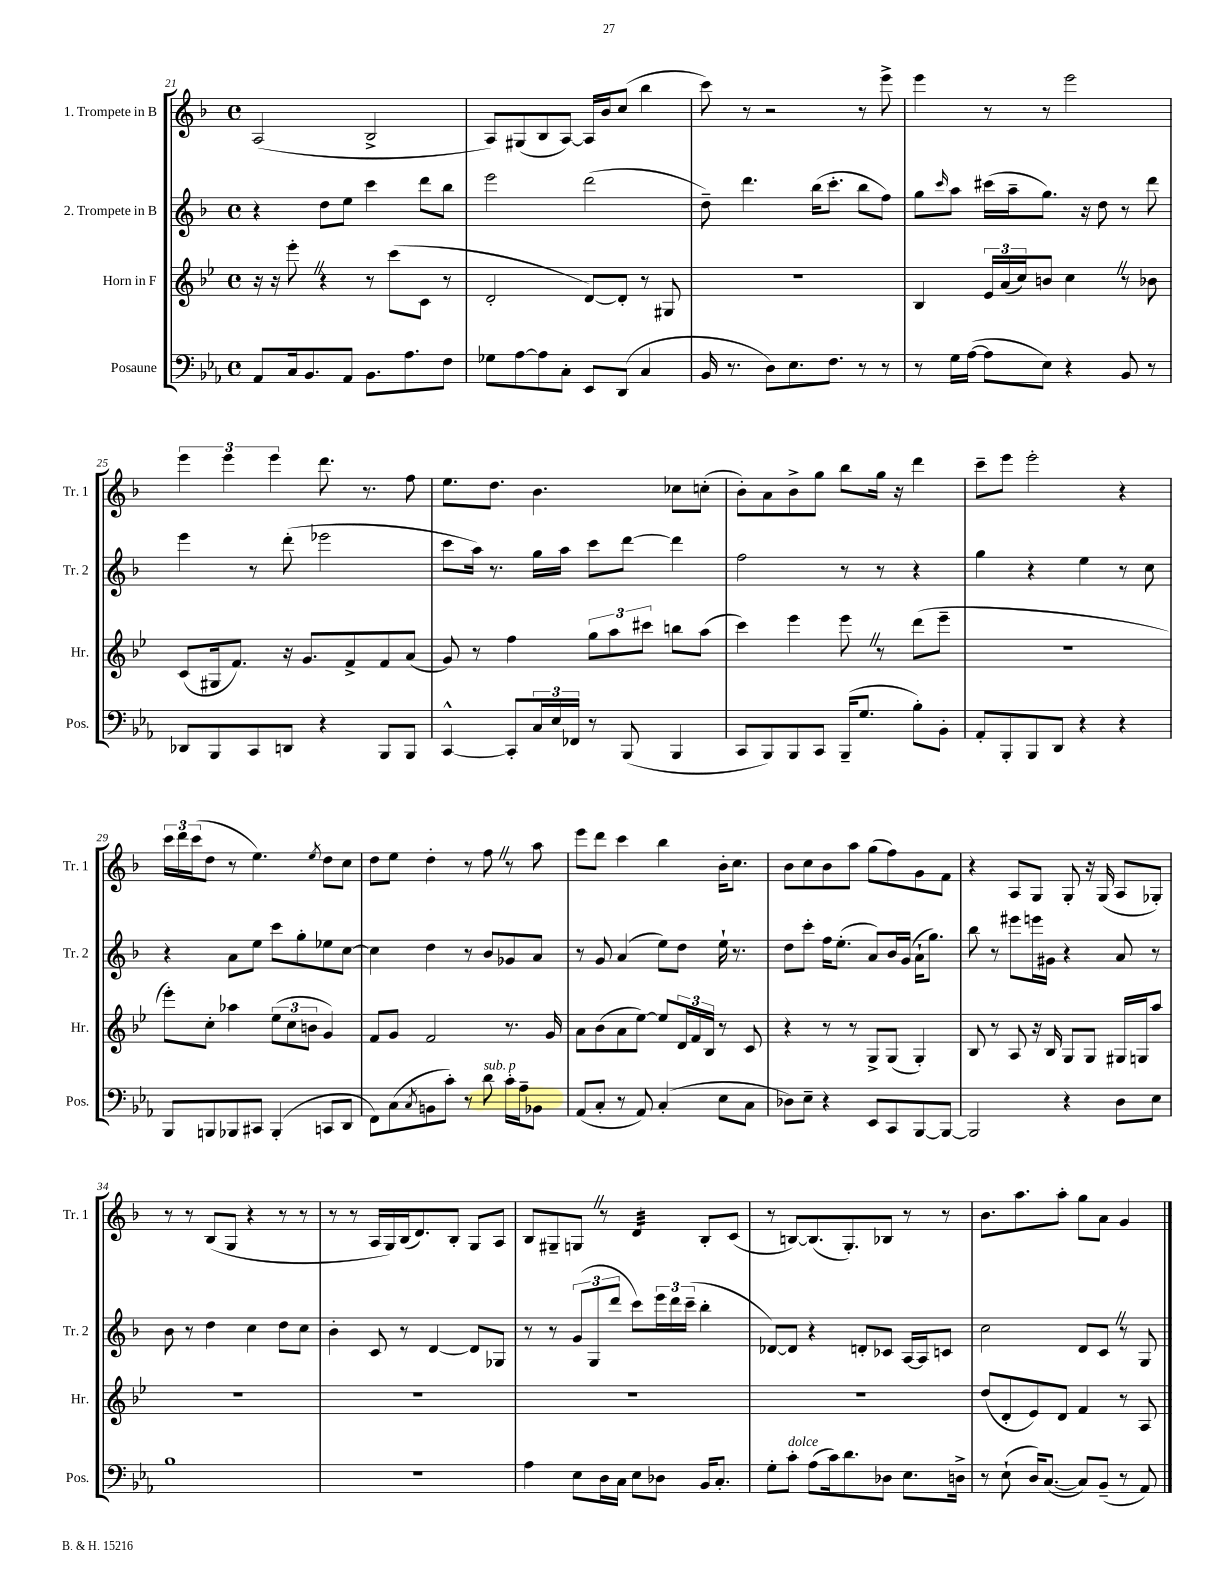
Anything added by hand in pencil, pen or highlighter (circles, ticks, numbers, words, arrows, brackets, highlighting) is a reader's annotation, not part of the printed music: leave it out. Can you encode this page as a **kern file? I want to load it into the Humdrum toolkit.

**kern	**kern	**kern	**kern
*staff4	*staff3	*staff2	*staff1
*clefF4	*clefG2	*clefG2	*clefG2
*k[b-e-a-]	*k[b-e-]	*k[b-]	*k[b-]
*M4/4	*M4/4	*M4/4	*M4/4
*met(c)	*met(c)	*met(c)	*met(c)
8AA-	16r	4r	(2A
.	16r	.	.
16C	8eee-'	.	.
8.BB-	.	.	.
.	4r	8dd	.
8AA-	.	8ee	.
8.BB-	8r	4ccc	2B-^
.	(8ccc	.	.
8.A-	.	.	.
.	8c	8ddd	.
8F	8r	8bb-	.
=	=	=	=
8G-	2d'	2eee	8A)
[8A-	.	.	(8G#
8A-]	.	.	8B-
8C'	.	.	[8A)
8EE-	[8d)	(2ddd	16A]
.	.	.	16b-
(8DD	8d']	.	(8cc
4C	8r	.	4bb-
.	8G#	.	.
=	=	=	=
16BB-	1r	8dd~)	8ccc)
8.r	.	.	.
.	.	4.ddd	8r
8D)	.	.	2r
8.E-	.	.	.
.	.	(16bb-	.
8.F	.	8.ccc'	.
8r	.	8bb-	8r
8r	.	8ff)	8eee^
=	=	=	=
8r	4B-	8gg	4eee
.	.	16qqccc	.
16G	.	8aa	.
([16A-	.	.	.
8A-]	24e-	(16ccc#	8r
.	(24a	.	.
.	.	16aa~	.
.	24cc)	.	.
8E-)	8b	8.gg)	8r
4r	4cc	.	2eee
.	.	16r	.
.	.	8dd	.
8BB-	8r	8r	.
8r	8b-	8ddd	.
=	=	=	=
8DD-	(8c	4eee	6eee
8BBB-	16G#	.	.
.	.	.	6eee
.	8.f)	.	.
8CC	.	8r	.
.	.	.	6eee
8DD	16r	(8ddd'	.
.	8.g	.	.
4r	.	2eee-	8.ddd
.	8f^	.	.
.	.	.	8.r
8BBB-	8f	.	.
8BBB-	(8a	.	8ff
=	=	=	=
[4CC^^	8g)	8ccc	8.ee
.	8r	16aa)	.
.	.	8.r	8.dd
8CC']	4ff	.	.
24C	.	16gg	4.b-
24E-	.	.	.
.	.	16aa	.
24FF-	.	.	.
8r	12gg	8ccc	.
.	12aa	.	.
(8BBB-	.	[8ddd	.
.	12ccc#	.	.
4BBB-	8bb	4ddd]	8cc-
.	(8aa	.	(8cc'
=	=	=	=
8CC	4ccc)	2ff	8b-')
8BBB-)	.	.	8a
8BBB-	4eee-	.	8b-^
8CC	.	.	8gg
(16BBB-~	8eee-	8r	8bb-
8.G	.	.	.
.	8r	8r	16gg
.	.	.	16r
8B-')	(8ddd	4r	4ddd
8BB-'	8eee-~	.	.
=	=	=	=
8AA-'	1r	4gg	8ccc~
8BBB-'	.	.	8eee
8BBB-	.	4r	2eee'
8DD	.	.	.
4r	.	4ee	.
4r	.	8r	4r
.	.	8cc	.
=	=	=	=
8BBB-	8eee-')	4r	24ccc
.	.	.	24ddd
.	.	.	(24ccc
8BBB	8cc'	.	8dd
8BBB-	4aa-	8a	8r
8CC#	.	8ee	4.ee)
(4BBB-'	(12ee-	8ccc	.
.	12cc	.	.
.	.	8gg'	.
.	12b	.	.
.	.	.	8qee
8CC	4g)	8ee-	8dd
8DD	.	[8cc	8cc
=	=	=	=
8FF)	8f	4cc]	8dd
(8C	8g	.	8ee
8qC	.	.	.
8BB	2f	4dd	4dd'
8c')	.	.	.
8r	.	8r	8r
8d	.	8b-	8ff
16c'	8.r	8g-	8r
16A-~	.	.	.
8BB-	.	8a	8aa
.	16g	.	.
=	=	=	=
(8AA-	8a	8r	8eee
8C'	(8b-	8g	8ddd
8r	8a	(4a	4ccc
8AA-)	[8ee-)	.	.
(4C'	8ee-]	8ee)	4bb-
.	24d	8dd	.
.	24f	.	.
.	24B-	.	.
8E-	8r	16ee`	16b-'
.	.	8.r	8.cc
8C	8c	.	.
=	=	=	=
8D-)	4r	8dd	8b-
8E-~	.	8ccc'	8cc
4r	8r	16ff	8b-
.	.	(8.ee'	.
.	8r	.	8aa
8EE-	8G^	8a)	(8gg
8CC	(8G	16b-	8ff)
.	.	(16g	.
[8BBB-	4G')	16a`	8g
.	.	8.gg)	.
8BBB-_	.	.	8f
=	=	=	=
2BBB-]	8B-	8bb-	4r
.	8r	8r	.
.	8A	8eee#	8A
.	16r	16eee	8G
.	16B-	16g#	.
4r	8G	4r	8G'
.	8G	.	16r
.	.	.	(16G
8D	16G#	8a	8A
.	16G	.	.
8E-	8aa	8r	8G-')
=	=	=	=
1B-	1r	8b-	8r
.	.	8r	8r
.	.	4dd	(8B-
.	.	.	8G
.	.	4cc	4r
.	.	8dd	8r
.	.	8cc	8r
=	=	=	=
1r	1r	4b-'	8r
.	.	.	8r
.	.	8c	16A
.	.	.	16G)
.	.	8r	(16B-
.	.	.	8.d)
.	.	[4d	.
.	.	.	8B-'
.	.	8d]	8G
.	.	8G-	8A
=	=	=	=
4A-	1r	8r	8B-
.	.	8r	8G#~
8E-	.	(12g	8G
.	.	12G	.
16D	.	.	8r
.	.	12ddd	.
16C	.	.	.
8E-	.	8ccc)	4d
8D-	.	24eee	.
.	.	24ddd	.
.	.	(24ccc~	.
16BB-	.	4bb-'	8B-'
8.C'	.	.	.
.	.	.	(8c
=	=	=	=
8G'	1r	[8d-)	8r
8c'	.	8d-]	[8B)
(8A-	.	4r	(8.B]
16c)	.	.	.
8.d	.	.	8.G')
.	.	8d'	.
8D-	.	8c-	8B-
8.E-	.	[16A	8r
.	.	16A]	.
.	.	8c	8r
16D^	.	.	.
=	=	=	=
8r	(8dd	2cc	8.b-
(8E-`	8d'	.	.
.	.	.	8.aa
16D)	8e-)	.	.
([8.C	.	.	.
.	8d	.	8aa'
8C])	4f	8d	8gg
(8BB-~	.	8c	8a
8r	8r	8r	4g
8AA-)	8A	8G	.
==	==	==	==
*-	*-	*-	*-
